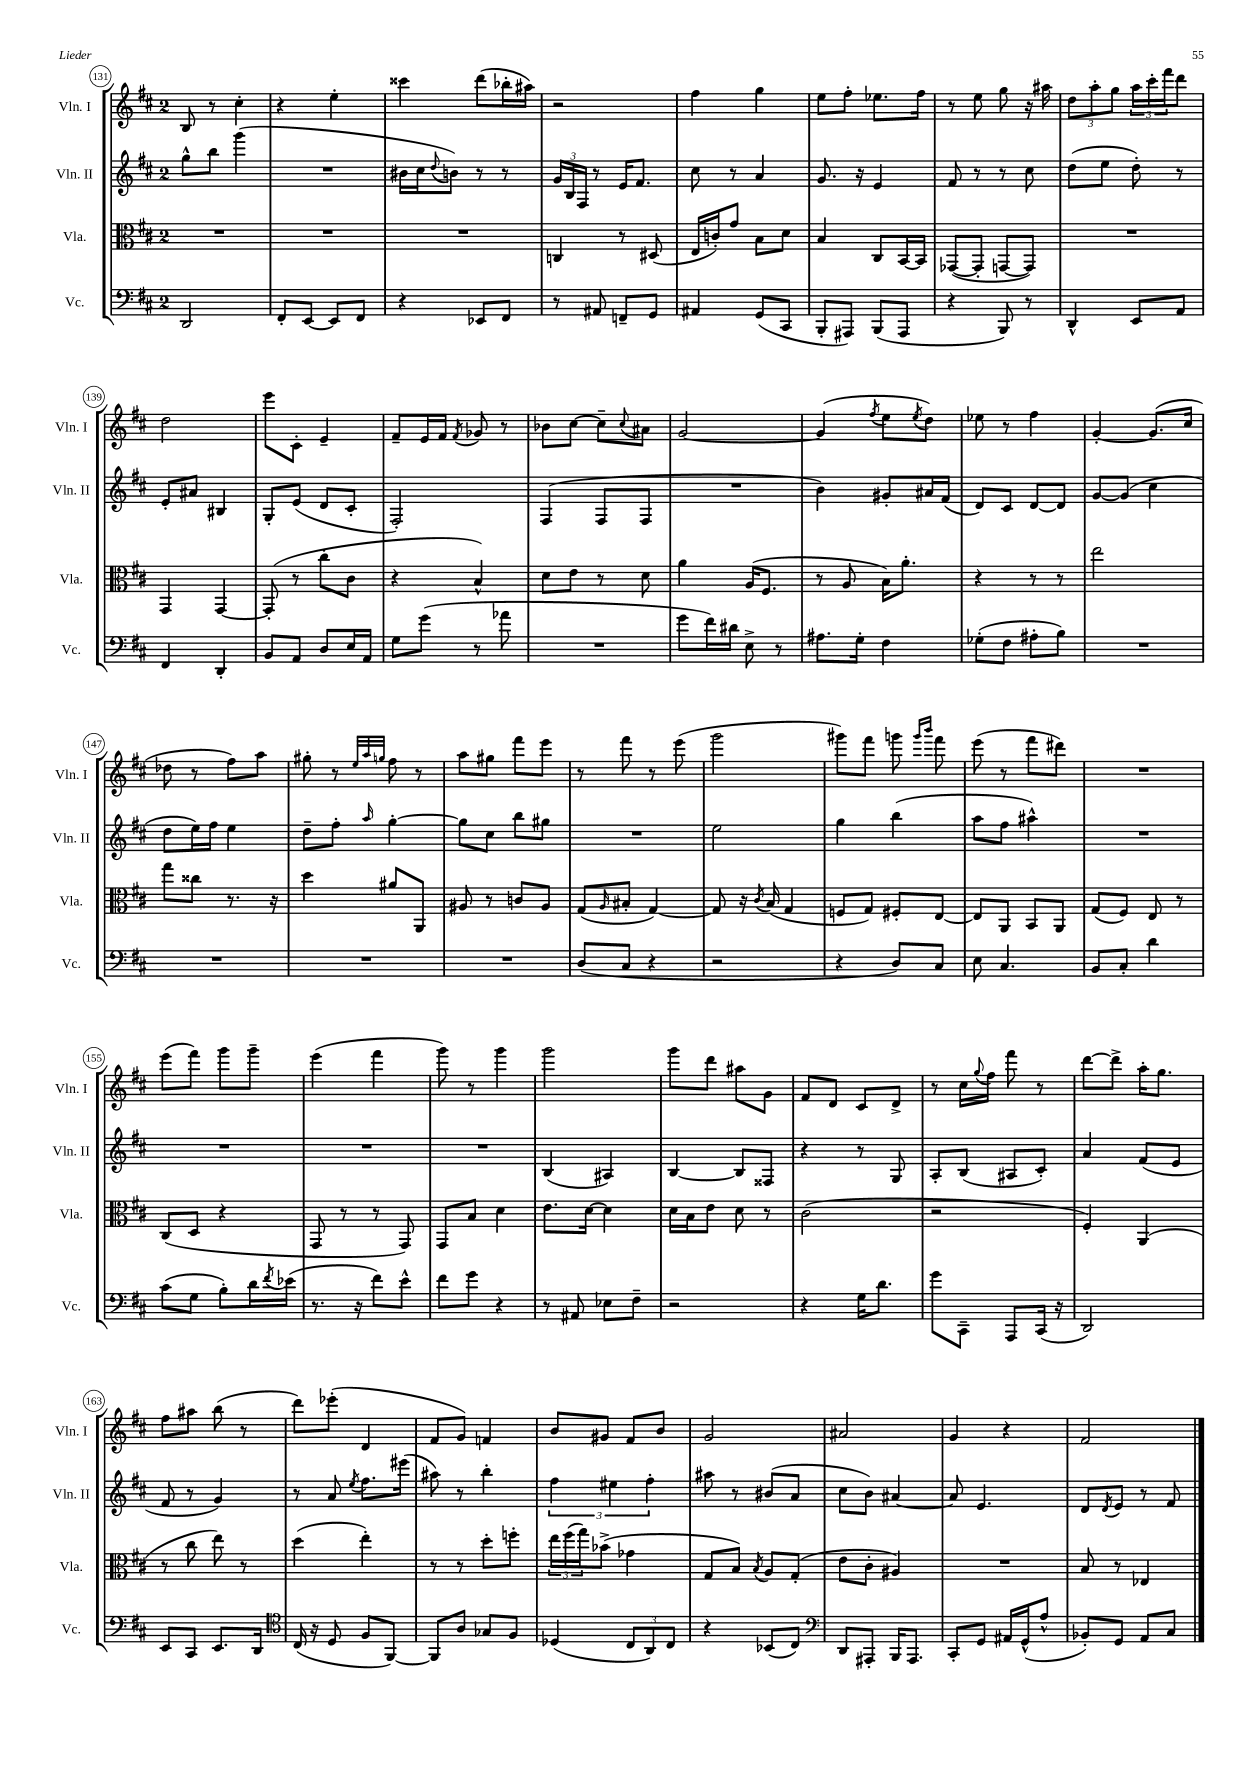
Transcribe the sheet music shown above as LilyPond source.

<<
\new StaffGroup <<
\new Staff = "s0" \with { instrumentName = "Vln. I" shortInstrumentName = "Vln. I" } {
    \clef treble \key d \major \once \override Staff.TimeSignature.style = #'single-digit \time 2/4
    b8 r8 cis''4-. |
    r4 e''4-. |
    cisis'''4 d'''8( bes''16-. ais''16) |
    r2 |
    fis''4 g''4 |
    e''8 fis''8-. ees''8. fis''16 |
    r8 e''8 g''8 r16 ais''16 |
    \tuplet 3/2 { d''8 a''8-. g''8 } \tuplet 3/2 { a''16 cis'''16-. fis'''16 } d'''8 |
    d''2 |
    e'''8 cis'8-. e'4-- |
    fis'8-- e'16 fis'16 \acciaccatura { fis'8 } ges'8 r8 |
    bes'8 cis''8~ cis''8-- \appoggiatura { cis''8 } ais'8 |
    g'2~ |
    g'4( \acciaccatura { fis''8 } e''8 \acciaccatura { e''8 } d''8) |
    ees''8 r8 fis''4 |
    g'4~-. g'8.( cis''16 |
    des''8 r8 fis''8) a''8 |
    gis''8-. r8 \grace { e''32 a''32 g''32 } fis''8 r8 |
    a''8 gis''8 fis'''8 e'''8 |
    r8 fis'''8 r8 e'''8( |
    g'''2 |
    gis'''8) fis'''8 g'''8 \grace { g'''16 b'''16 } fis'''8 |
    e'''8( r8 fis'''8 dis'''8) |
    R2 |
    e'''8( fis'''8) g'''8 g'''8-- |
    e'''4( fis'''4 |
    g'''8) r8 g'''4 |
    g'''2 |
    g'''8 d'''8 ais''8 g'8 |
    fis'8 d'8 cis'8 d'8-> |
    r8 cis''16 \appoggiatura { g''8 } fis''16 fis'''8 r8 |
    d'''8~ d'''8-> a''16-. g''8. |
    fis''8 ais''8 b''8( r8 |
    d'''8) ees'''8-.( d'4 |
    fis'8 g'8) f'4 |
    b'8 gis'8 fis'8 b'8 |
    g'2 |
    ais'2 |
    g'4 r4 |
    fis'2 \bar "|." |
}
\new Staff = "s1" \with { instrumentName = "Vln. II" shortInstrumentName = "Vln. II" } {
    \clef treble \key d \major \once \override Staff.TimeSignature.style = #'single-digit \time 2/4
    g''8-^ b''8 g'''4( |
    R2 |
    bis'16 cis''16 \appoggiatura { d''8 } b'8) r8 r8 |
    \tuplet 3/2 { g'16 b16 fis16 } r8 e'16 fis'8. |
    cis''8 r8 a'4 |
    g'8. r16 e'4 |
    fis'8 r8 r8 cis''8 |
    d''8( e''8 d''8-.) r8 |
    e'8-. ais'8 bis4 |
    g8-. e'8( d'8 cis'8-. |
    fis2-.) |
    fis4( fis8 fis8 |
    R2 |
    b'4) gis'8-. ais'16 fis'16( |
    d'8) cis'8 d'8~ d'8 |
    g'8~ g'8( cis''4 |
    d''8 e''16) fis''16 e''4 |
    d''8-- fis''8-. \grace { a''16 } g''4~-. |
    g''8 cis''8 b''8 gis''8 |
    R2 |
    e''2 |
    g''4 b''4( |
    a''8 fis''8 ais''4-^) |
    R2 |
    R2 |
    R2 |
    R2 |
    b4( ais4) |
    b4~ b8 fisis8 |
    r4 r8 g8 |
    a8-. b8( ais8 cis'8-.) |
    a'4 fis'8( e'8 |
    fis'8 r8 g'4) |
    r8 a'8 \acciaccatura { e''8 } fis''8. eis'''16( |
    ais''8) r8 b''4-. |
    \tuplet 3/2 { fis''4 eis''4 fis''4-. } |
    ais''8 r8 bis'8( a'8 |
    cis''8 b'8) ais'4~ |
    ais'8 e'4. |
    d'8 \acciaccatura { d'8 } e'8 r8 fis'8 \bar "|." |
}
\new Staff = "s2" \with { instrumentName = "Vla." shortInstrumentName = "Vla." } {
    \clef alto \key d \major \once \override Staff.TimeSignature.style = #'single-digit \time 2/4
    R2 |
    R2 |
    R2 |
    c4 r8 dis8( |
    e16 c'16-.) g'8 b8 d'8 |
    b4 cis8 b,16~ b,16 |
    ges,8~( ges,8-. g,8~ g,8) |
    R2 |
    g,4 g,4~ |
    g,8-.( r8 cis''8-. cis'8 |
    r4 b4-^) |
    d'8 e'8 r8 d'8 |
    a'4 a16( fis8. |
    r8 a8 b16) a'8.-. |
    r4 r8 r8 |
    e''2 |
    g''8 cisis''8 r8. r16 |
    d''4 ais'8 a,8 |
    ais8 r8 c'8 ais8 |
    g8( \grace { a16 } bis8-. g4~) |
    g8 r16 \acciaccatura { cis'8 } b16( g4 |
    f8 g8) fis8-. e8~ |
    e8 a,8 b,8 a,8 |
    g8( fis8) e8 r8 |
    cis8( d8 r4 |
    g,8 r8 r8 g,8) |
    g,8 b8 d'4 |
    e'8. d'16~ d'4 |
    d'16 b16 e'8 d'8 r8 |
    cis'2( |
    r2 |
    fis4-.) a,4( |
    r8 cis''8 e''8) r8 |
    d''4( e''4-.) |
    r8 r8 d''8-. f''8-. |
    \tuplet 3/2 { e''16 fis''16( g''16) } bes'8->( ges'4 |
    g8 b8) \acciaccatura { b8 } a8 g8-.( |
    e'8 cis'8-. ais4) |
    R2 |
    b8 r8 ees4 \bar "|." |
}
\new Staff = "s3" \with { instrumentName = "Vc." shortInstrumentName = "Vc." } {
    \clef bass \key d \major \once \override Staff.TimeSignature.style = #'single-digit \time 2/4
    d,2 |
    fis,8-. e,8~ e,8 fis,8 |
    r4 ees,8 fis,8 |
    r8 ais,8 f,8-- g,8 |
    ais,4 g,8( cis,8 |
    b,,8-. ais,,8) b,,8( ais,,8 |
    r4 b,,8) r8 |
    d,4-^ e,8 a,8 |
    fis,4 d,4-. |
    b,8 a,8 d8 e16 a,16 |
    g8 g'8( r8 aes'8 |
    R2 |
    g'8 fis'16) dis'16 e8-> r8 |
    ais8. g16-. fis4 |
    ges8-.( fis8 ais8-. b8) |
    R2 |
    R2 |
    R2 |
    R2 |
    d8( cis8 r4 |
    r2 |
    r4 d8) cis8 |
    e8 cis4. |
    b,8 cis8-. d'4 |
    cis'8( g8 b8-.) d'16 \acciaccatura { fis'8 } ees'16( |
    r8. r16 fis'8) e'8-^ |
    fis'8 g'8 r4 |
    r8 ais,8 ees8 fis8-- |
    r2 |
    r4 g16 d'8. |
    g'8 cis,8-- a,,8 cis,16( r16 |
    d,2) |
    e,8 cis,8 e,8. d,16 |
    \clef tenor cis16( r16 d8 fis8 fis,8~) |
    fis,8 a8 ges8 fis8 |
    des4( \tuplet 3/2 { cis8 a,8) cis8 } |
    r4 bes,8( cis8) |
    \clef bass d,8 ais,,8-. b,,16 ais,,8. |
    cis,8-. g,8 ais,16 g,16-^( a8-^ |
    bes,8-.) g,8 a,8 cis8 \bar "|." |
}
>>
>>
\layout { \context { \Score currentBarNumber = #131 \override BarNumber.stencil = #(make-stencil-circler 0.1 0.3 ly:text-interface::print) } }
